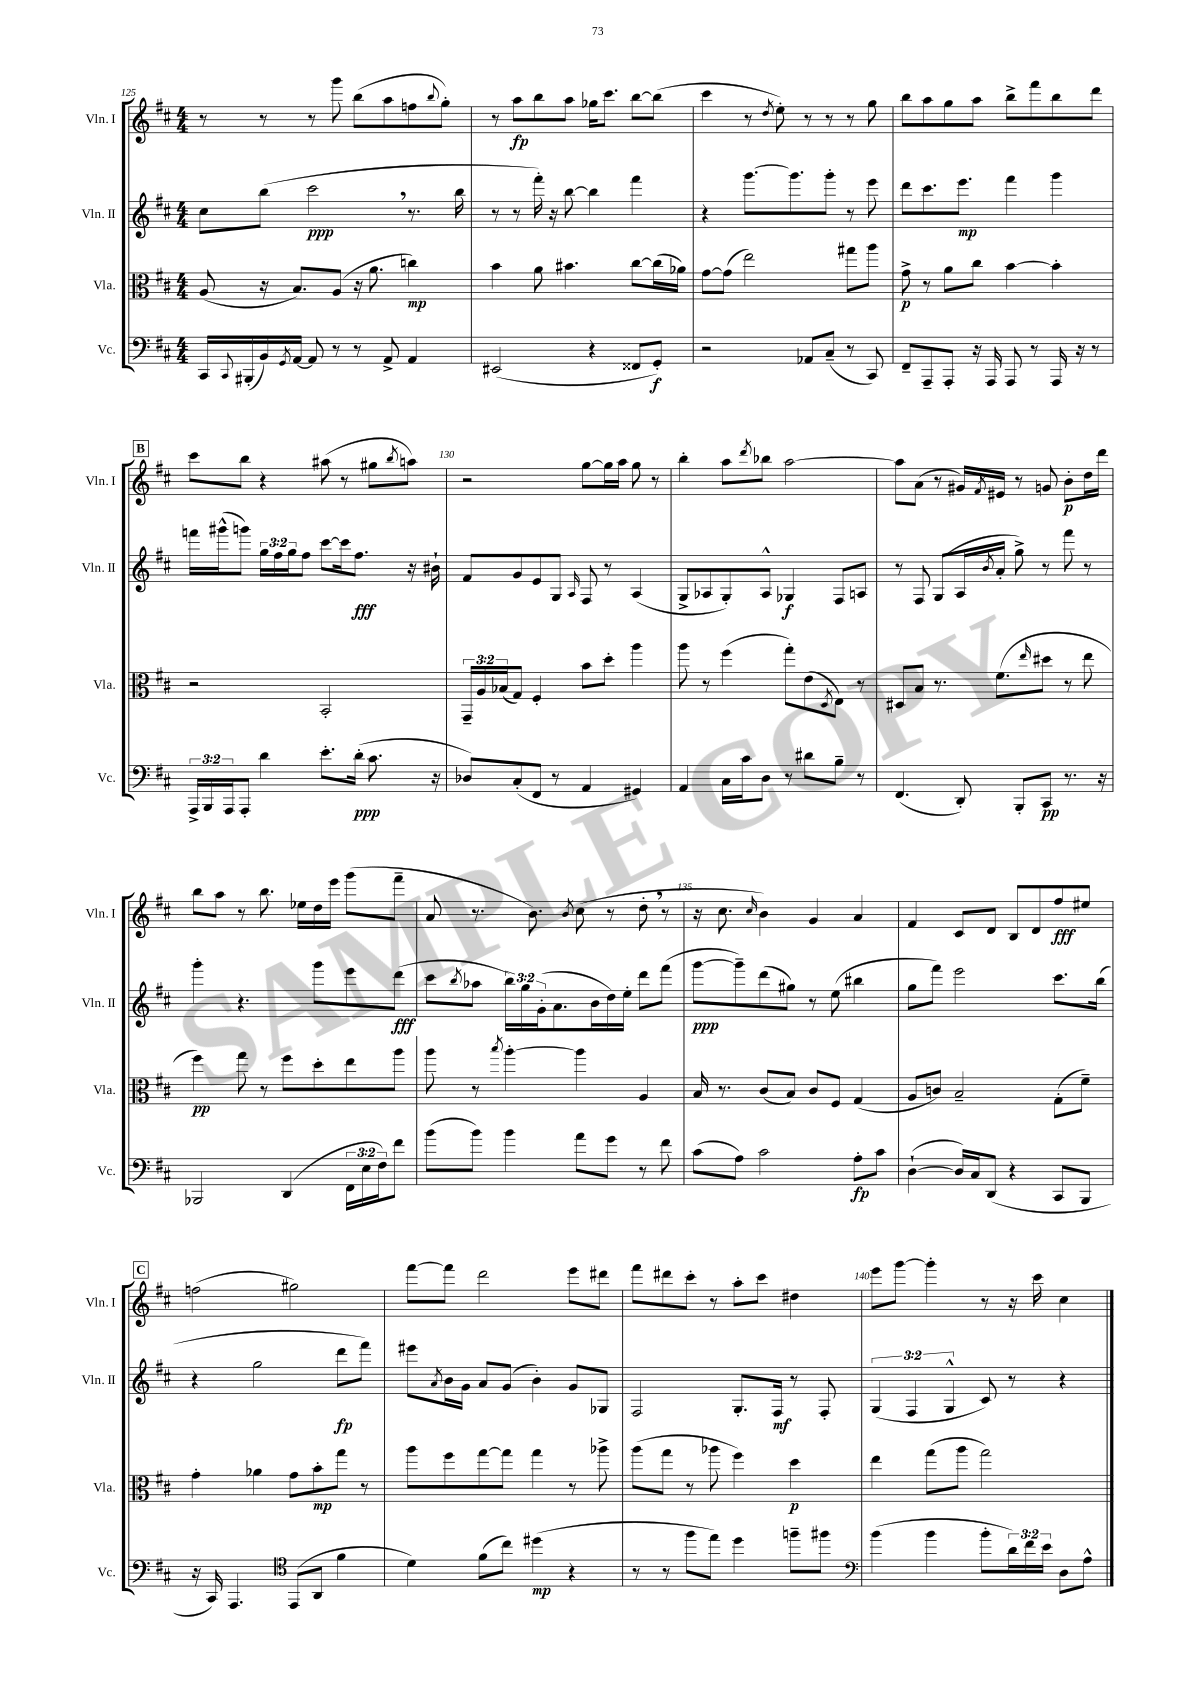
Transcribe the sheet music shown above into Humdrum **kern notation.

**kern	**kern	**kern	**kern
*staff4	*staff3	*staff2	*staff1
*clefF4	*clefC3	*clefG2	*clefG2
*k[f#c#]	*k[f#c#]	*k[f#c#]	*k[f#c#]
*M4/4	*M4/4	*M4/4	*M4/4
16CC#	(8A	8cc#	8r
8qqCC#	.	.	.
(16BBB#'	.	.	.
16BB)	16r	(8bb	8r
8qGG	.	.	.
[16AA	8.B)	.	.
8AA]	.	2ccc#	8r
8r	(8A	.	8ggg
8r	16r	.	(8bb
.	8.a	.	.
8AA^	.	.	8aa
4AA	4cc)	8.r	8ff
.	.	.	8qqbb
.	.	.	8gg')
.	.	16bb	.
=	=	=	=
(2EE#	4b	8r	8r
.	.	8r	8aa
.	8a	16fff#')	8bb
.	.	16r	.
.	4.b#	[8bb	8aa
4r	.	4bb]	16gg-
.	.	.	8.ccc#
8FF##	[8cc#	4fff#	[8bb
8GG')	(16cc#]	.	(8bb]
.	16a-)	.	.
=	=	=	=
2r	[8g	4r	4ccc#
.	(8g]	.	.
.	2ee)	[8.ggg	8r
.	.	.	8qdd
.	.	.	8ee')
.	.	8.ggg]	.
8AA-	.	.	8r
(8C#~	.	8ggg'	8r
8r	8gg#	8r	8r
8CC#)	8aa	8eee	8gg
=	=	=	=
8FF#~	8g^	8ddd	8bb
8AAA~	8r	8.ccc#	8aa
8AAA'	8a	.	8gg
.	.	8.eee	.
16r	8cc#	.	8aa
16AAA	.	.	.
8AAA	[4b	4fff#	8bb^
8r	.	.	8fff#
16AAA	4b']	4ggg	8bb
16r	.	.	.
8r	.	.	8ddd
=	=	=	=
24AAA^	2r	16fff	8ccc#
24BBB	.	.	.
.	.	(16ggg#^^	.
24AAA	.	.	.
8AAA'	.	8ggg)	8bb
4d	.	24gg	4r
.	.	24ff#	.
.	.	24gg	.
.	.	8ff#	.
8.e'	2BB'	[8ccc#	(8aa#
.	.	16ccc#]	8r
(16d'	.	8.ff#	.
8.c#	.	.	8gg#
.	.	.	8qbb
.	.	16r	8aa)
16r	.	16b#`	.
=	=	=	=
8D-)	24GG~	8f#	2r
.	24A	.	.
.	(24B-	.	.
(8C#'	8G)	8g	.
8FF#	4F#'	8e	.
8r	.	8G	.
.	.	16qqA	.
4AA	8b	8F#	[8gg
.	8dd'	8r	16gg]
.	.	.	16aa
4GG#)	4aa	(4A	8gg
.	.	.	8r
=	=	=	=
4AA	8aa	8G^	4bb'
.	8r	8A-	.
16C#	(4ff#	8G')	8aa
16c#	.	.	.
.	.	.	8qddd
8D	.	8A-^^	8bb-
8r	8gg')	4G-	[2aa
8d#	(8e	.	.
.	8qD	.	.
8B~	8E)	8F#	.
8r	8r	8A	.
=	=	=	=
(4.FF#	8D#	8r	8aa]
.	8B	8F#	(8a
.	8.r	(8G	8r
8DD')	.	16A	16g#)
.	.	8qb	8qf#
.	(8.f#	16a'	16e#
8BBB'	.	8gg^)	8r
.	16qqee	.	.
8CC#	8dd#	8r	8g
8.r	8r	8fff#	8b'
.	8ee	8r	16dd
16r	.	.	16ddd
=	=	=	=
2BBB-	4ff#)	4ggg'	8bb
.	.	.	8aa
.	8gg	4.r	8r
.	8r	.	8.bb
(4DD	8ff#	.	.
.	.	.	16ee-
.	8dd'	8ggg	16dd
.	.	.	16eee
24FF#	8ee	8eee	(8ggg
24E	.	.	.
24F#)	.	.	.
8f#	8aa	(8ddd	8fff#~
=	=	=	=
(8b	8aa	8ccc#	8a
.	.	8qbb	.
8b)	8r	8aa-	8.r
.	8qbb	.	.
4b	[4aa'	24bb)	.
.	.	24gg	.
.	.	.	8.b)
.	.	(24g'	.
.	.	8.a	.
.	.	.	8qb
8a	4aa]	.	(8cc#
.	.	16b	.
8g	.	16dd)	8r
.	.	16ee'	.
8r	4A	8ddd	8dd'
8f#	.	(8fff#	8r
=	=	=	=
(8c#	16B	[8ggg	16r
.	8.r	.	8.cc#
8A)	.	8ggg~])	.
.	.	.	16qqcc#
2c#	(8c#	(8ddd	4b)
.	8B)	8gg#)	.
.	8c#	8r	4g
.	8F#	(8ee	.
8A'	(4G	4bb#	4a
8c#	.	.	.
=	=	=	=
([4D`	8A	8gg	4f#
.	8c)	8fff#)	.
16D])	2B~	2eee	8c#
16C#	.	.	.
(8DD	.	.	8d
4r	.	.	8B
.	.	.	8d
8CC#	(8G'	8.ccc#	8ff#
8BBB	8f#~)	.	8ee#
.	.	(16bb	.
=	=	=	=
16r	4g'	4r	(2ff
16CC#)	.	.	.
4.AAA	.	.	.
.	4a-	2gg	.
*clefC4	*	*	*
(8EE	8g	.	2gg#)
8AA	8b'	.	.
4f#	8gg	8ddd	.
.	8r	8fff#)	.
=	=	=	=
4d)	8aa	8eee#	[8fff#
.	.	8qa	.
.	8ff#	16b	8fff#]
.	.	16g	.
(8f#	[8gg	8a	2ddd
8cc#)	8gg]	(8g	.
(4dd#	4gg	4b')	.
4r	8r	8g	8eee
.	8aa-^	8G-	8ddd#
=	=	=	=
8r	(8aa	2F#	8fff#
8r	8gg	.	8ddd#
8ff#	8r	.	8ccc#'
8ee)	8aa-	.	8r
4dd	4ff#)	8.G'	8aa'
.	.	.	8ccc#
.	.	16F#	.
8ff~	4dd	8r	4dd#
8ff#	.	8F#'	.
=	=	=	=
*clefF4	*	*	*
(4b	4ee	(6G	8eee
.	.	.	[8ggg
.	.	6F#	.
4b	(8gg	.	4ggg']
.	.	6G^^	.
.	8aa	.	.
8b'	2gg)	8c#)	8r
24d)	.	8r	16r
24f#	.	.	.
.	.	.	16ccc#
24e	.	.	.
8D	.	4r	4cc#
8A^^	.	.	.
==	==	==	==
*-	*-	*-	*-
